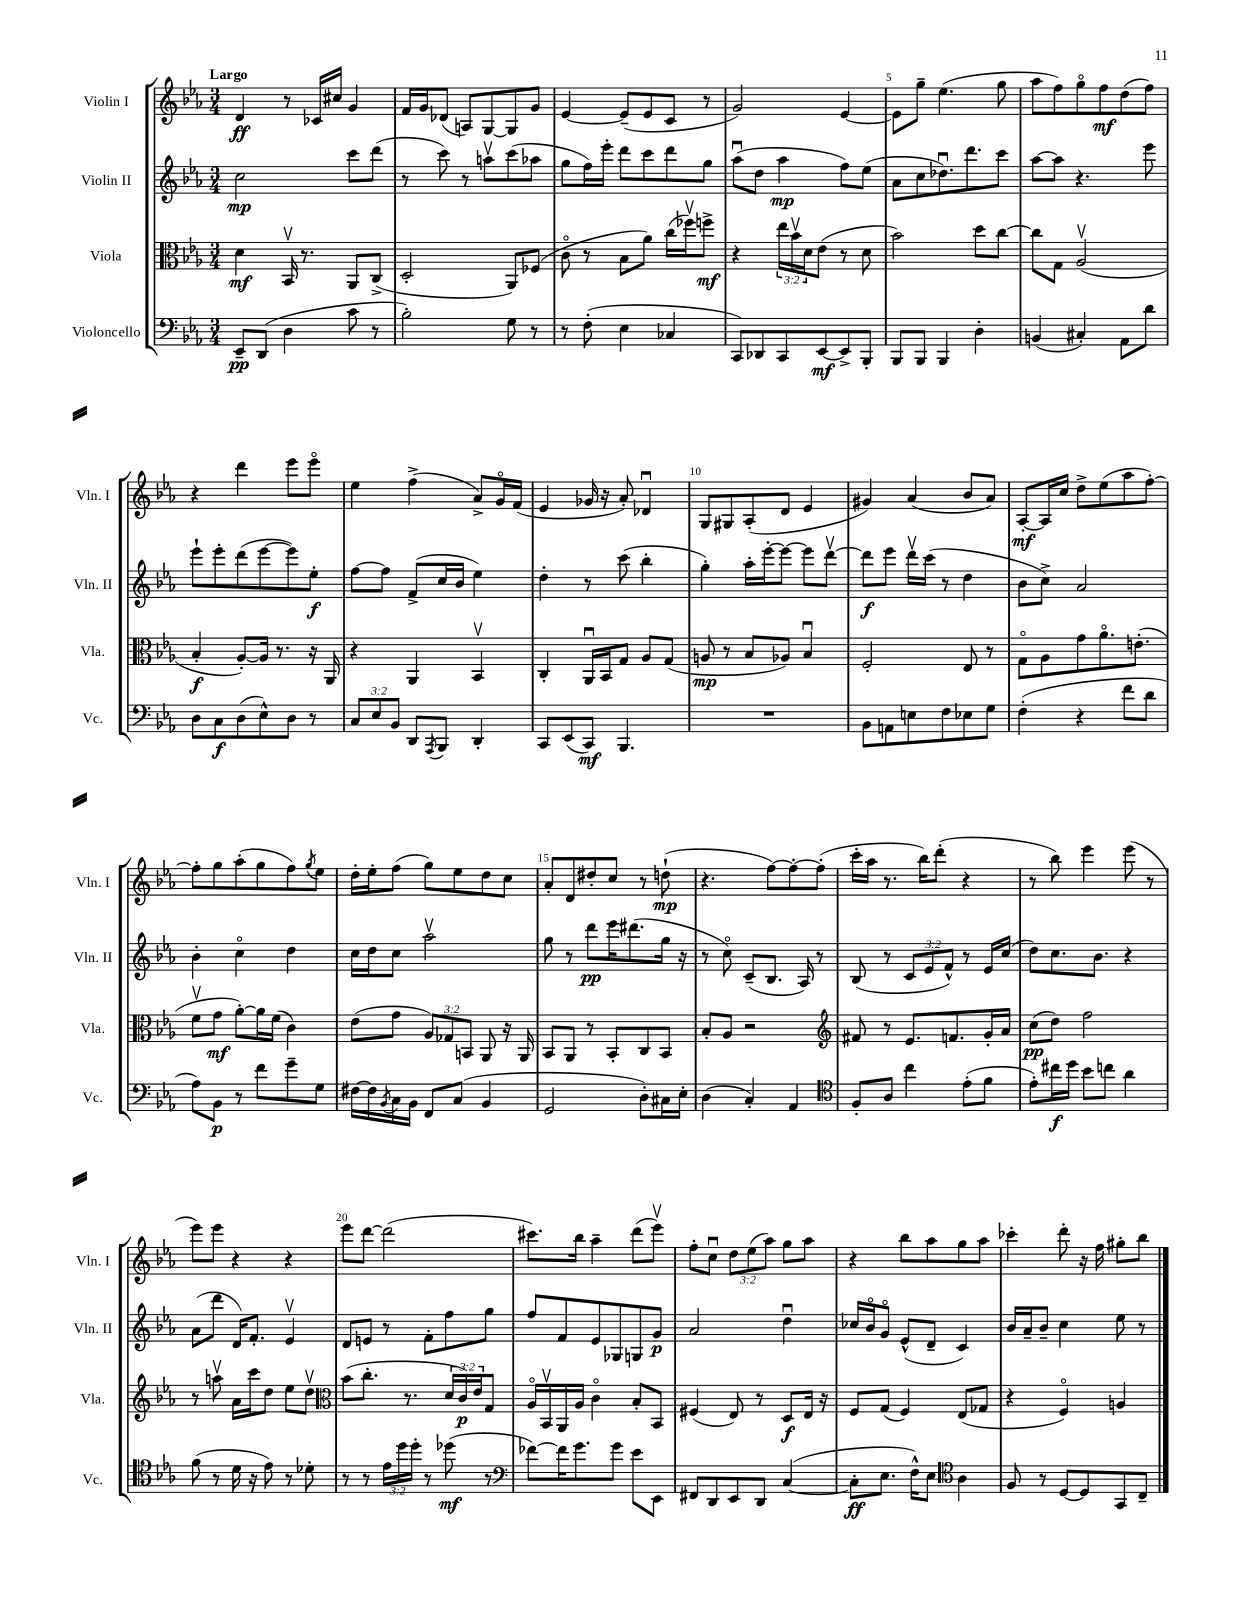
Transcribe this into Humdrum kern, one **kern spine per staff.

**kern	**dynam	**kern	**dynam	**kern	**dynam	**kern	**dynam
*part4	*part4	*part3	*part3	*part2	*part2	*part1	*part1
*staff4	*staff4	*staff3	*staff3	*staff2	*staff2	*staff1	*staff1
*I"Violoncello	*	*I"Viola	*	*I"Violin II	*	*I"Violin I	*
*I'Vc.	*	*I'Vla.	*	*I'Vln. II	*	*I'Vln. I	*
*clefF4	*	*clefC3	*	*clefG2	*	*clefG2	*
*k[b-e-a-]	*	*k[b-e-a-]	*	*k[b-e-a-]	*	*k[b-e-a-]	*
*M3/4	*	*M3/4	*	*M3/4	*	*M3/4	*
=1	=1	=1	=1	=1	=1	=1	=1
!	!	!	!	!	!	!LO:TX:a:B:t=Largo	!
8EE-~/L	pp	4d\	mf	2cc\	mp	4d/	ff
(8DD/J	.	.	.	.	.	.	.
4D\	.	16BB-v/	.	.	.	8r	.
.	.	8.r	.	.	.	.	.
.	.	.	.	.	.	16c-X/LL	.
.	.	.	.	.	.	16cc#X/JJ	.
8c\	.	8AA-/L	.	8ccc\L	.	4g/	.
8r	.	(8C^/J	.	(8ddd\J	.	.	.
=2	=2	=2	=2	=2	=2	=2	=2
2B-'\)	.	2D'/	.	8r	.	16f/LL	.
.	.	.	.	.	.	16g/J	.
.	.	.	.	8ccc\)	.	(8d-X/J	.
.	.	.	.	8r	.	8An/L)	.
.	.	.	.	8aanv\L	.	[8G/	.
8G\	.	8AA-/L)	.	(8ccc\	.	8G/]	.
8r	.	(8F-X/J	.	8aa-X\J	.	8g/J	.
=3	=3	=3	=3	=3	=3	=3	=3
8r	.	8c\	.	8gg\L	.	[4e-/	.
(8F'\	.	8r	.	16ff\L)	.	.	.
.	.	.	.	16eee-'\JJ	.	.	.
4E-\	.	8B-\L	.	8ddd\L	.	(8e-~/L]	.
.	.	8a-\J)	.	8ccc\	.	8e-/	.
4C-X/	.	(16cc\LL	.	8ddd\	.	8c/J	.
.	.	16ff-Xv\J)	.	.	.	.	.
.	.	8ffn^\J	mf	8gg\J	.	8r	.
=4	=4	=4	=4	=4	=4	=4	=4
8CC/L)	.	4r	.	(8aa-u\L	.	2g/)	.
8DD-X/	.	.	.	8dd\J	.	.	.
8CC/	.	24ee-\LL	.	4aa-\	mp	.	.
.	.	24b-v\	.	.	.	.	.
.	.	24d\J	.	.	.	.	.
[8EE-/	mf	(8e-\J	.	.	.	.	.
8EE-^/]	.	8r	.	8ff\L)	.	[4e-/	.
8BBB-'/J	.	8d\	.	(8ee-\J	.	.	.
=5	=5	=5	=5	=5	=5	=5	=5
8BBB-/L	.	2b-\)	.	8a-\L	.	8e-\L]	.
8BBB-/J	.	.	.	8cc\	.	8gg~\J	.
4BBB-/	.	.	.	8.dd-Xu\)	.	(4.ee-\	.
.	.	.	.	8.ddd\	.	.	.
4D'\	.	8dd\L	.	.	.	.	.
.	.	[8cc\J	.	8ccc\J	.	8gg\	.
=6	=6	=6	=6	=6	=6	=6	=6
(4BBn/	.	8cc\L]	.	[8aa-\L	.	8aa-\L	.
.	.	8G\J	.	8aa-\J]	.	8ff\)	.
4C#X'/)	.	(2A-v/	.	4.r	.	8gg\	.
.	.	.	.	.	.	8ff\	mf
8AA-\L	.	.	.	.	.	(8dd\	.
8d\J	.	.	.	8eee-\	.	8ff\J)	.
!!LO:LB:g=z
=7	=7	=7	=7	=7	=7	=7	=7
8D\L	.	4B-'/	f	8eee-`\L	.	4r	.
8C\	f	.	.	8eee-'\	.	.	.
(8D\	.	[8A-'/L)	.	(8ddd\	.	4ddd\	.
8E-^^\)	.	16A-/Jk]	.	[8eee-\	.	.	.
.	.	8.r	.	.	.	.	.
8D\J	.	.	.	8eee-\])	.	8eee-\L	.
8r	.	16r	.	8ee-'\J	f	8eee-\J	.
.	.	16AA-/	.	.	.	.	.
=8	=8	=8	=8	=8	=8	=8	=8
12C/L	.	4r	.	[8ff\L	.	4ee-\	.
12E-/	.	.	.	.	.	.	.
.	.	.	.	8ff\J]	.	.	.
12BB-/J	.	.	.	.	.	.	.
8DD/L	.	4AA-/	.	(8f^/L	.	(4ff^\	.
8qAAA-/	.	.	.	.	.	.	.
8BBB-/J	.	.	.	16cc/L	.	.	.
.	.	.	.	16b-/JJ	.	.	.
4DD'/	.	4BB-v/	.	4ee-\)	.	8a-^/L)	.
.	.	.	.	.	.	16g/L	.
.	.	.	.	.	.	(16f/JJ	.
=9	=9	=9	=9	=9	=9	=9	=9
8CC/L	.	4C'/	.	4dd'\	.	4e-/	.
(8EE-/	.	.	.	.	.	.	.
8CC/J)	mf	16AA-u/LL	.	8r	.	16g-X/	.
.	.	16BB-/J	.	.	.	16r	.
4.BBB-/	.	8G/J	.	(8ccc\	.	8a-'/)	.
.	.	8A-/L	.	4bb-'\	.	4d-Xu/	.
.	.	(8G/J	.	.	.	.	.
=10	=10	=10	=10	=10	=10	=10	=10
2.r	.	8An/	mp	4gg'\)	.	8G/L	.
.	.	8r	.	.	.	8G#X/	.
.	.	8B-/L	.	16aa-'\LL	.	(8A-'/	.
.	.	.	.	[16eee-'\J	.	.	.
.	.	8A-X/J)	.	8eee-\J_	.	8d/J	.
.	.	4B-u/	.	8eee-\L]	.	4e-/	.
.	.	.	.	[8dddv\J	.	.	.
=11	=11	=11	=11	=11	=11	=11	=11
8BB-\L	.	2F'/	.	8ddd\L]	f	4g#X/)	.
8AAn\	.	.	.	8eee-\J	.	.	.
8En\	.	.	.	16dddv\LL	.	(4a-/	.
.	.	.	.	(16ccc\JJ	.	.	.
8F\	.	.	.	8r	.	.	.
8E-X\	.	8E-/	.	4dd\	.	8b-/L	.
8G\J	.	8r	.	.	.	8a-/J)	.
=12	=12	=12	=12	=12	=12	=12	=12
(4F'\	.	8G\L	.	8b-\L	.	[8A-'/L	mf
.	.	8A-\	.	8cc^\J)	.	16A-/L]	.
.	.	.	.	.	.	16cc/JJ	.
4r	.	8g\	.	2a-/	.	8dd^\L	.
.	.	8.a-\	.	.	.	(8ee-\	.
8f\L	.	.	.	.	.	8aa-\	.
.	.	(8.en'\J	.	.	.	.	.
8d\J	.	.	.	.	.	[8ff'\J)	.
!!LO:LB:g=z
=13	=13	=13	=13	=13	=13	=13	=13
8A-\L)	.	8fv\L	.	4b-'\	.	8ff'\L]	.
8BB-\J	p	8g\J	mf	.	.	8gg\	.
8r	.	[8a-'\L)	.	4cc\	.	(8aa-'\	.
8f\L	.	16a-\L]	.	.	.	8gg\	.
.	.	(16f\JJ	.	.	.	.	.
8g~\	.	4c\)	.	4dd\	.	8ff\)	.
.	.	.	.	.	.	8qgg/	.
8G\J	.	.	.	.	.	8ee-\J	.
=14	=14	=14	=14	=14	=14	=14	=14
[16F#X\LL	.	(8e-\L	.	16cc\LL	.	16dd'\LL	.
16F#\]	.	.	.	16dd\J	.	16ee-'\J	.
8qBB-/	.	.	.	.	.	.	.
16C\	.	8g\J	.	8cc\J	.	(8ff\J	.
16BB-\JJ	.	.	.	.	.	.	.
8FF/L	.	12A-/L)	.	2aa-v\	.	8gg\L)	.
.	.	12G-X/	.	.	.	.	.
(8C/J	.	.	.	.	.	8ee-\	.
.	.	12BBn/J	.	.	.	.	.
4BB-/	.	8AA-/	.	.	.	8dd\	.
.	.	16r	.	.	.	8cc\J	.
.	.	16AA-/	.	.	.	.	.
=15	=15	=15	=15	=15	=15	=15	=15
2GG/	.	8BB-/L	.	8gg\	.	8a-'/L	.
.	.	8AA-/J	.	8r	.	8d/	.
.	.	8r	.	8ddd\L	pp	8dd#X'/	.
.	.	8BB-'/L	.	16eee-\K	.	8cc/J	.
.	.	.	.	(8.ddd#X\	.	.	.
8D'\L)	.	8C/	.	.	.	8r	.
16C#X\L	.	8BB-/J	.	16gg\Jk	.	(8ddn`\	mp
16E-'\JJ	.	.	.	16r	.	.	.
=16	=16	=16	=16	=16	=16	=16	=16
(4D\	.	8B-'/L	.	8r	.	4.r	.
.	.	8A-/J	.	8cc\)	.	.	.
4C'/)	.	2r	.	(8c~/L	.	.	.
.	.	.	.	8.B-/J	.	[8ff\L)	.
4AA-/	.	.	.	.	.	8ff'\_	.
.	.	.	.	16A-/)	.	.	.
.	.	.	.	8r	.	(8ff'\J]	.
=17	=17	=17	=17	=17	=17	=17	=17
*clefC4	*	*clefG2	*	*	*	*	*
8F'/L	.	8f#X/	.	(8B-/	.	16ccc'\LL	.
.	.	.	.	.	.	16aa-\JJ	.
8A-/J	.	8r	.	8r	.	8.r	.
4cc\	.	8.e-/L	.	12c/L	.	.	.
.	.	.	.	.	.	16bb-\KL)	.
.	.	.	.	12e-/	.	.	.
.	.	.	.	.	.	(8ddd'\J	.
.	.	.	.	12f^^/J)	.	.	.
.	.	8.fn/	.	.	.	.	.
(8e-'\L	.	.	.	8r	.	4r	.
8f\J	.	16g'/L	.	16e-/LL	.	.	.
.	.	16a-/JJ	.	(16cc/JJ	.	.	.
=18	=18	=18	=18	=18	=18	=18	=18
8e-'\L)	.	(8cc\L	pp	8dd\L)	.	8r	.
16cc#X\L	f	8dd\J)	.	8.cc\	.	8bb-\)	.
16dd\JJ	.	.	.	.	.	.	.
8b-\L	.	2ff\	.	.	.	4eee-\	.
.	.	.	.	8.b-\J	.	.	.
8ccn\J	.	.	.	.	.	.	.
4a-\	.	.	.	4r	.	(8eee-\	.
.	.	.	.	.	.	8r	.
!!LO:LB:g=z
=19	=19	=19	=19	=19	=19	=19	=19
(8f\	.	8r	.	(8a-\L	.	8eee-\L)	.
8r	.	8aanv\	.	8ddd\J	.	8eee-\J	.
16d\	.	16a-\LL	.	16d/KL)	.	4r	.
16r	.	16ccc\J	.	8.f'/J	.	.	.
8e-\)	.	8dd\J	.	.	.	.	.
8r	.	8ee-\L	.	4e-v/	.	4r	.
8d-X'\	.	8ddv\J	.	.	.	.	.
=20	=20	=20	=20	=20	=20	=20	=20
*	*	*clefC3	*	*	*	*	*
8r	.	(8b-\L	.	8d/L	.	8eee-\L	.
8r	.	8.cc'\J	.	8en/J	.	[8ddd\J	.
24e-\LL	.	.	.	8r	.	(2ddd\]	.
24dd\	.	.	.	.	.	.	.
.	.	8.r	.	.	.	.	.
24dd'\JJ	.	.	.	.	.	.	.
8r	.	.	.	8f'\L	.	.	.
(8dd-X\	mf	24d/LL	.	8ff\	.	.	.
.	.	24c/)	p	.	.	.	.
.	.	24e-/J	.	.	.	.	.
8r	.	8G/J	.	8gg\J	.	.	.
=21	=21	=21	=21	=21	=21	=21	=21
*clefF4	*	*	*	*	*	*	*
[8f-X\L)	.	16A-/LL	.	8ff/L	.	8.ccc#X\L)	.
.	.	16BB-v/	.	.	.	.	.
16f-\K]	.	16AA-/	.	8f/	.	.	.
8.g\	.	16A-/JJ	.	.	.	16bb-\Jk	.
.	.	4c\	.	8e-/	.	4aa-~\	.
8g\J	.	.	.	8G-X/	.	.	.
8e-\L	.	8B-'/L	.	8Gn/	.	(8ddd\L	.
8EE-\J	.	8BB-/J	.	8g/J	p	8eee-v\J)	.
=22	=22	=22	=22	=22	=22	=22	=22
8FF#X/L	.	(4F#X/	.	2a-/	.	8ff'\L	.
8DD/	.	.	.	.	.	8ccu\J	.
8EE-/	.	8E-/)	.	.	.	12dd\L	.
.	.	.	.	.	.	(12ee-\	.
8DD/J	.	8r	.	.	.	.	.
.	.	.	.	.	.	12aa-\J)	.
([4C/	.	8D/L	f	4ddu\	.	8gg\L	.
.	.	16E-/Jk	.	.	.	8aa-\J	.
.	.	16r	.	.	.	.	.
=23	=23	=23	=23	=23	=23	=23	=23
8C'\L]	ff	8F/L	.	16cc-X/LL	.	4r	.
.	.	.	.	16b-/J	.	.	.
8.E-\J	.	(8G/J	.	8g/J	.	.	.
.	.	4F/)	.	(8e-^^/L	.	8bb-\L	.
16F^^\KL)	.	.	.	.	.	.	.
8E-\J	.	.	.	8d~/J	.	8aa-\	.
*clefC4	*	*	*	*	*	*	*
4A-\	.	(8E-/L	.	4c/)	.	8gg\	.
.	.	8G-X/J	.	.	.	8aa-\J	.
=24	=24	=24	=24	=24	=24	=24	=24
8F/	.	4r	.	16b-/LL	.	4ccc-X'\	.
.	.	.	.	16a-~/J	.	.	.
8r	.	.	.	8b-~/J	.	.	.
[8D/L	.	4F/)	.	4cc\	.	8ddd'\	.
8D/]	.	.	.	.	.	16r	.
.	.	.	.	.	.	16ff\	.
8GG/	.	4An/	.	8ee-\	.	8gg#X'\L	.
8C~/J	.	.	.	8r	.	8bb-\J	.
==	==	==	==	==	==	==	==
*-	*-	*-	*-	*-	*-	*-	*-
